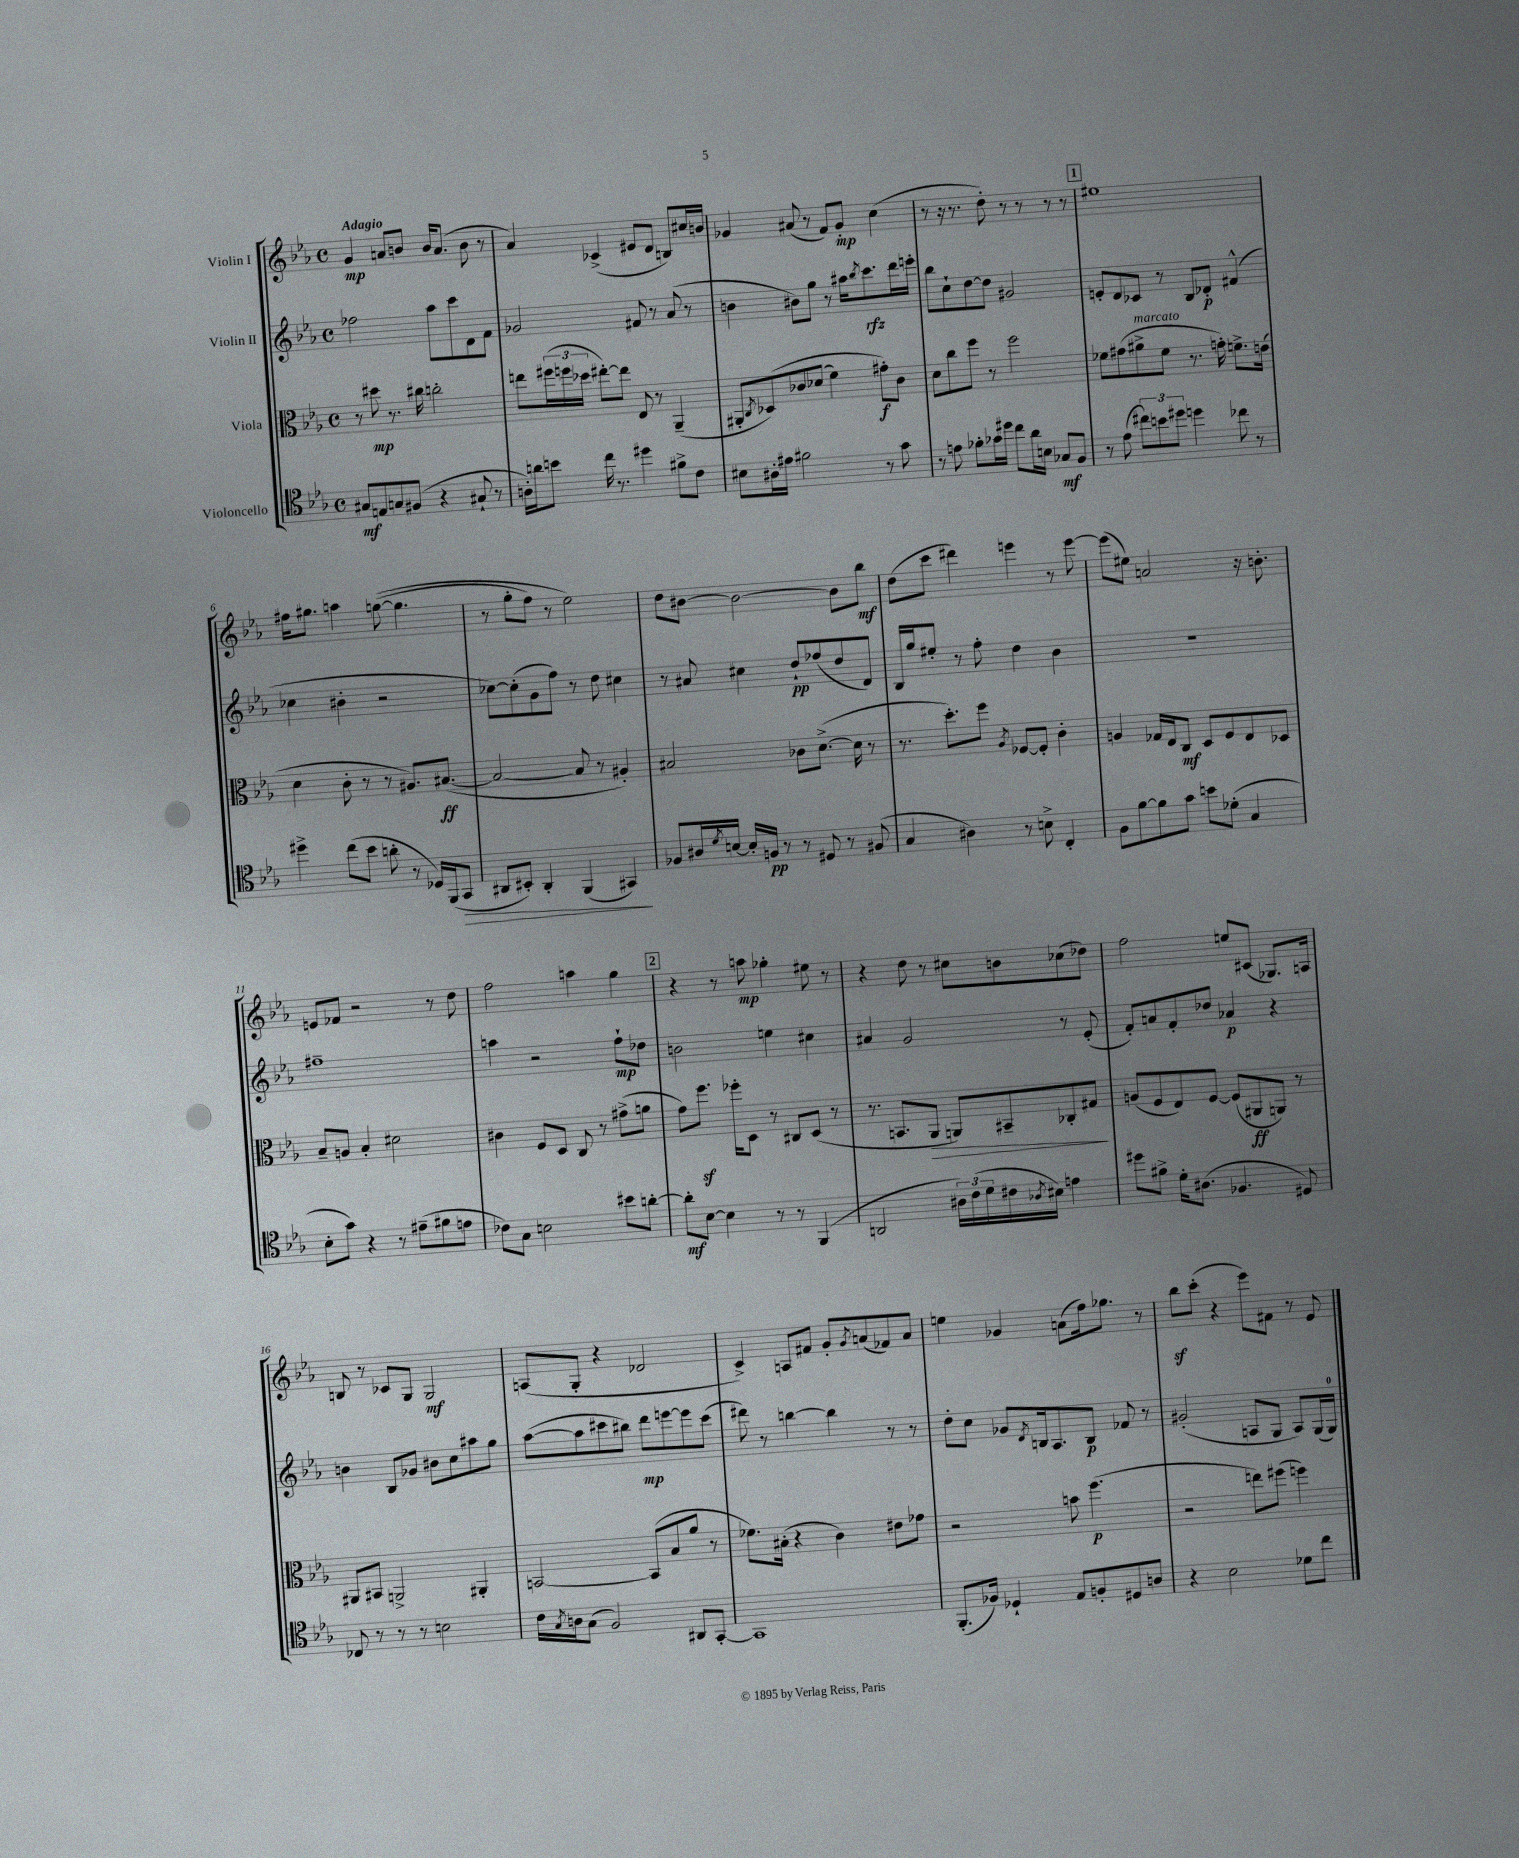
<<
\new StaffGroup <<
\new Staff = "s0" \with { instrumentName = "Violin I" } {
    \clef treble \key ees \major \defaultTimeSignature \time 4/4 \tempo "Adagio"
    g'4\mp a'8 b'8 b'16 a'8.( b'8 r8 |
    aes'4) ces'4->( eis'8 d'8 b8) cis''16 b'16 |
    ges'4 ais'8( r8 f'8) ges'8-.\mp c''4( |
    r8 r16 r8. d''8-.) r8 r8 r8 r8 |
    \mark \markup { \box "1" } eis''1 |
    fis''16 gis''8. a''4 g''8~(\( g''4. |
    r8 g''8-. f''8) r8 ees''2\) |
    d''8 bis'8~ bis'2~ bis'8 bes''8\mf |
    d''8( c'''8 dis'''4) e'''4 r8 e'''8~ |
    e'''8( eis''8) a'2 r16 b'8.-. |
    e'8 fes'8 r2 r8 d''8 |
    f''2 a''4 g''4 |
    \mark \markup { \box "2" } r4 r8 a''8\mp ges''4-. eis''8 r8 |
    r4 d''8 r8 cis''8 b'8 ces''8( des''8) |
    f''2 e''8 cis'8( ges8.) a16 |
    b8 r8 ces'8 g8 g2\mf |
    a8( g8-. r4 des'2 |
    c'4->) a8 fis'8 g'8-. \acciaccatura { g'8 } a'8( fes'8) a'8 |
    e''4 ges'4 a'8( f''16) ges''8. r8 |
    bes''8\sf c'''8-.( r4 ees'''8) fis'8 r8 ees'8 \bar "|." |
}
\new Staff = "s1" \with { instrumentName = "Violin II" } {
    \clef treble \key ees \major \defaultTimeSignature \time 4/4
    fes''2 aes''8 c'''8 d'8 f'8 |
    ges'2 fis'8 r8 aes'8( r8 |
    b'4 bis'8) g''8 r8 ais''16 \acciaccatura { bes''8 } c'''8.\rfz d'''16 e'''16-. |
    bes''8 c''8-! d''8~ d''8 gis'2 |
    \mark \markup { \box "1" } e'8-. d'8 ces'8 r8 bes8 des'8-.\p fis'4-^( |
    ces''4 bis'4-. r2 |
    ces''8~) ces''8-.( g'8 f''8) r8 d''8 cis''4 |
    r8 ais'8 cis''4 d''8-!\pp fes''8( d''8 d'8) |
    bes16 g''16 eis''8-. r8 f''8-. d''4 bes'4 |
    R1 |
    fis''1-- |
    a''4 r2 f''8-!\mp des''8 |
    \mark \markup { \box "2" } b'2 e''4 cis''4 |
    ais'4 g'2 r8 ees'8-.( |
    f'8-.) a'8 f'8-. des''8 aes'4\p r4 |
    b'4 bes8 ges'8 bis'8 c''8 ais''8 g''8 |
    aes''8~( aes''8 cis'''8 bis''8) d'''8\mp e'''8~ e'''8 cis'''8( |
    dis'''8) r8 b''4~ b''4 r8 r8 |
    d''8-. c''8 ges'8 \acciaccatura { d'8 } b16 aes8. b8\p fes'8 r8 |
    gis'2-.( a8 g8 a8) g16( g16-0) \bar "|." |
}
\new Staff = "s2" \with { instrumentName = "Viola" } {
    \clef alto \key ees \major \defaultTimeSignature \time 4/4
    r8 dis''8\mp r8. cis''16 c''2-. |
    e''8 \tuplet 3/2 { fis''16( f''16 des''16 } eis''8~-.) eis''8 ees8 r8 aes,4--( |
    ais,8-. \acciaccatura { c8 } des8)\( ces'8 des'8( f'4) gis'8-.\f\) ces'8 |
    d'8 c''8 f''8 r8 f''2 |
    \mark \markup { \box "1" } fes'8 gis'8( ais'8->^\markup { \italic "marcato" } fes'8 r8. g'16-.) f'8.-> e'16( |
    d'4 c'8-. r8 r8 ais8.) bis8.~\ff( |
    bis2~ bis8 r8 ais4-.) |
    bis2 ces'8 d'8.~->( d'16 r8 |
    r8. d''8.-.) f''8 \acciaccatura { aes8 } fes8~ fes8-. c'4-. |
    a4 ges16 ees16 c8\mf d8 f8 ees8 des8 |
    bes8-- a8 bes4-. dis'2 |
    cis'4 f8 d8 c8 r8 gis'8->( a'8 |
    \mark \markup { \box "2" } g'8) f''8.\sf fes''16-. d8 r8 cis8 d8( r8 |
    r8. b,8. aes,8\> a,8) bis,8-- ces8-. gis8\! |
    a8( f8 ees8) f8~ f8( ais,8\ff a,8) r8 |
    ais,8 bis,8 a,2-> ais,4-. |
    b,2~ b,8( bes8 aes'8 r8 |
    fes'8.) bis16-.( r4 c'4) eis'8 ges'8 |
    r2 b'8 f''4.\p( |
    r2 e''8) fis''8( f''4) \bar "|." |
}
\new Staff = "s3" \with { instrumentName = "Violoncello" } {
    \clef tenor \key ees \major \defaultTimeSignature \time 4/4
    gis8\mf e8 g8 fis8( r4 gis8-! r8 |
    a16-.) a'16 b'8 c''16 r8. dis''4 fis'8-> c'8 |
    bis8 ais16-. eis'16 fis'2 r8 g'8 |
    r8 e'8 fes'8-. ges'16 dis''16 c''8 aes'16 b16 ges8\mf f8 |
    \mark \markup { \box "1" } r8 ees'8( \tuplet 3/2 { cis''8) b'8 dis''8 } d''4 ces''8 r8 |
    dis''4-> c''8( bes'8 a'8-. r8 des16) f,16( g,8\> |
    ais,8 bis,8-.) ais,4-. f,4( gis,4\!) |
    fes8 ais16 \acciaccatura { d'8 } b16~ b16-. f16\pp r8 r8 dis8 r8 fis8( |
    g4 ais4) r8 b8-> c4-. |
    f8 f'8~ f'8 g'8 b'8 des'8-.( g4 |
    bes8-. g'8) r4 r8 eis'8--( fis'8 e'8 |
    ces'8) g8 b2 bis'8 a'8~-. |
    \mark \markup { \box "2" } a'8-.\mf bes8~ bes4 r8 r8 f,4( |
    a,2 \tuplet 3/2 { ais16) c'16( d'16 } cis'16 \acciaccatura { aes8 } bis16) e'4 |
    dis''8 fis'8-> d'16-. ais8.( fes4. dis8) |
    ces8 r8 r8 r8 b2 |
    c'16 \acciaccatura { g8 } a16 g8( f2) ais,8 g,8~-. |
    g,1 |
    f,8.-.( fes16) des4-! ees8 f8-. dis8 a8 |
    r4 bes2 des'8 c''8 \bar "|." |
}
>>
>>
